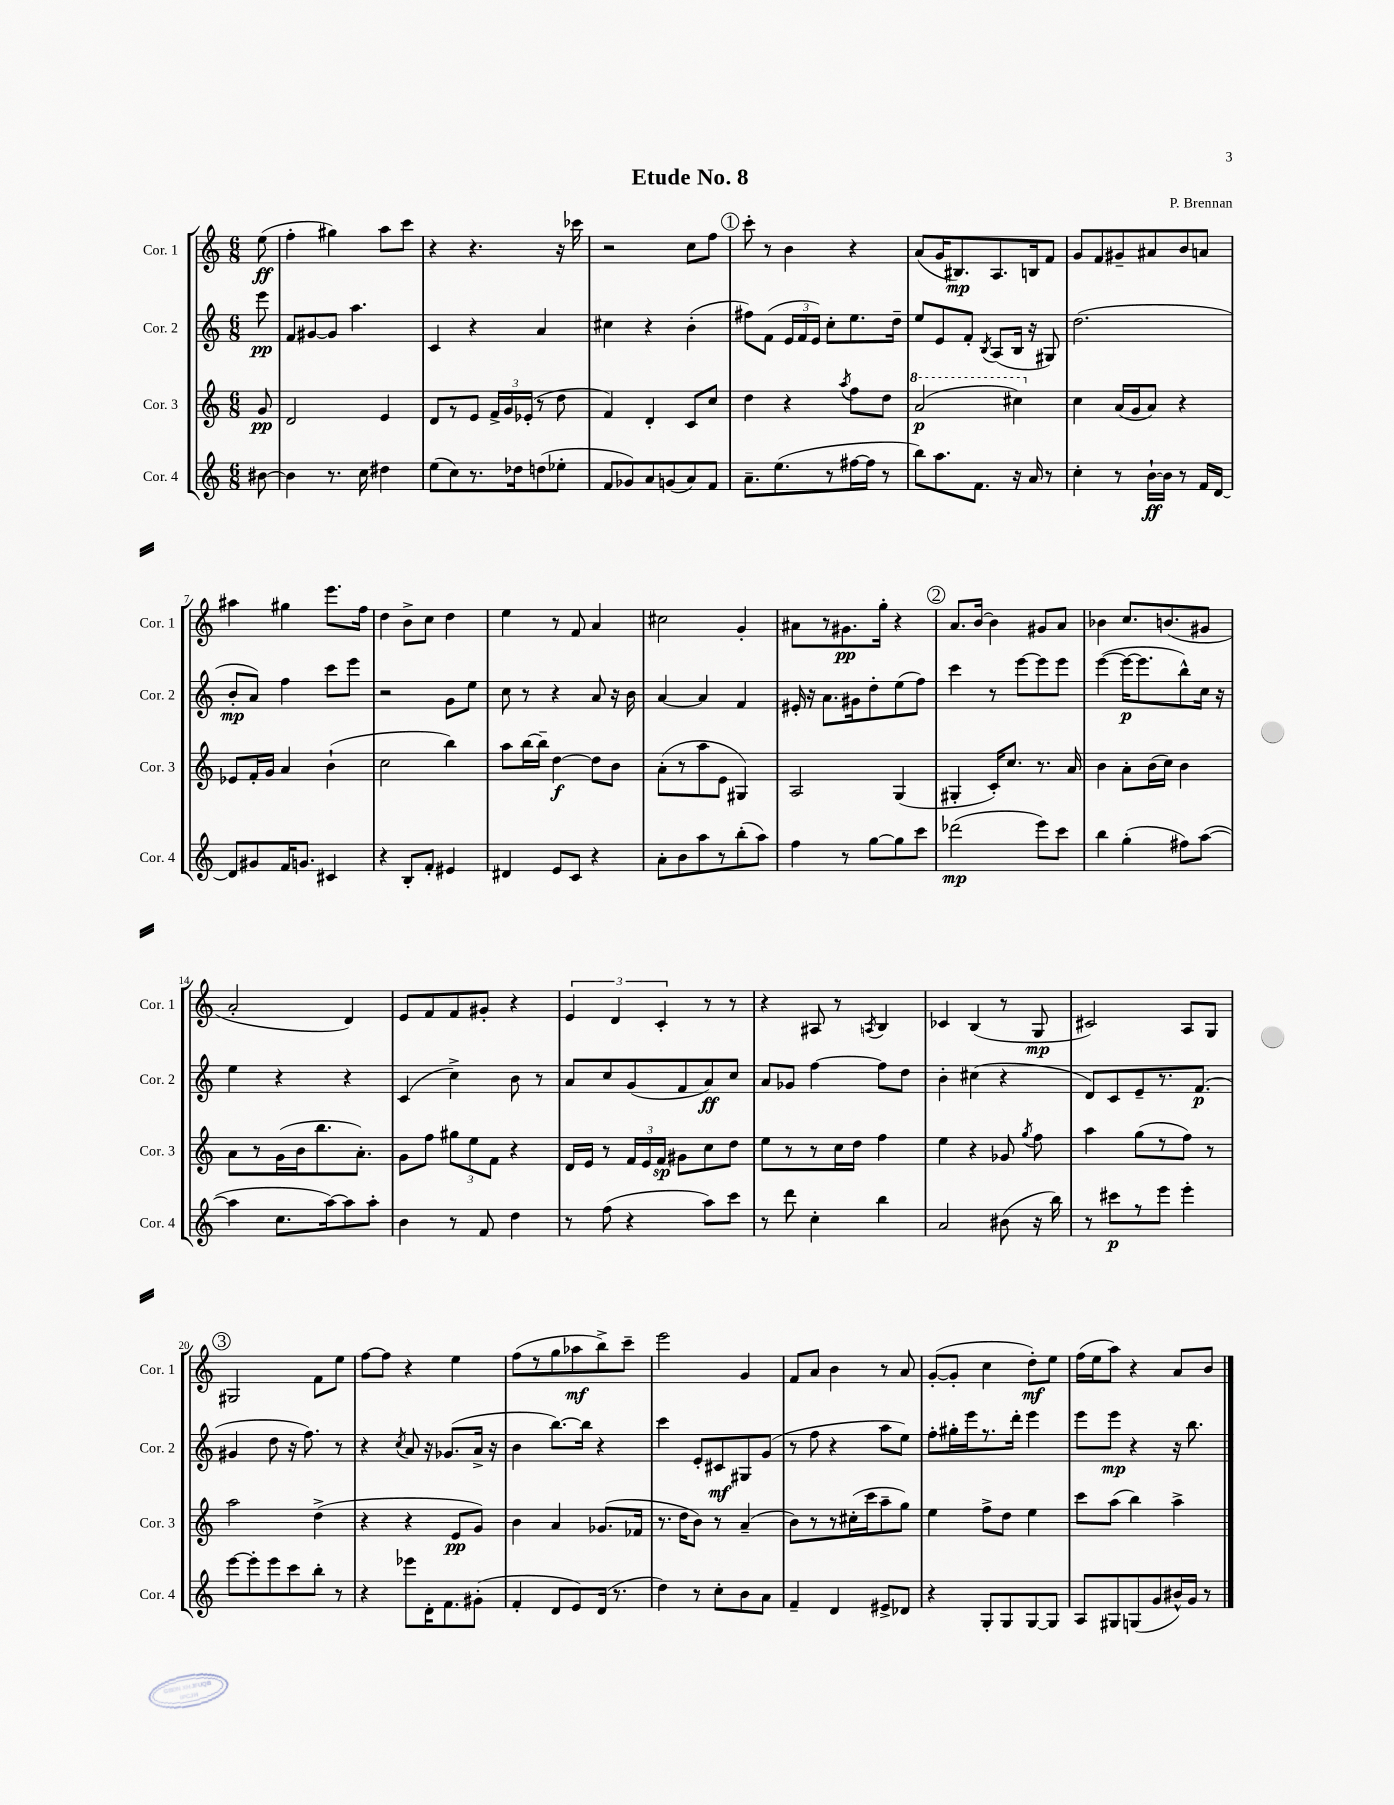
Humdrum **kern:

**kern	**kern	**kern	**kern
*staff4	*staff3	*staff2	*staff1
*clefG2	*clefG2	*clefG2	*clefG2
*k[]	*k[]	*k[]	*k[]
*M6/8	*M6/8	*M6/8	*M6/8
[8b#	8g	8eee	(8ee
=	=	=	=
4b#]	2d	8f	4ff'
.	.	[8g#	.
8.r	.	8g#]	4gg#)
.	.	4.aa	.
16cc	.	.	.
4dd#	4e	.	8aa
.	.	.	8ccc
=	=	=	=
(8ee	8d	4c	4r
8cc)	8r	.	.
8.r	8e	4r	4.r
.	24f^	.	.
.	24g	.	.
16dd-	.	.	.
.	(24e-'	.	.
(8dd	8r	4a	.
8ee-'	8dd	.	16r
.	.	.	16ccc-
=	=	=	=
8f	4f)	4cc#	2r
8g-)	.	.	.
8a	4d'	4r	.
(8g	.	.	.
8a)	8c	(4b'	8cc
8f	8cc	.	8ff
=	=	=	=
8.a~	4dd	8ff#)	8ccc'
.	.	(8f	8r
(8.ee	.	.	.
.	4r	24e	4b
.	.	24f	.
.	.	24e)	.
8r	.	8cc'	.
.	8qaa	.	.
[16ff#	8ff	8.ee	4r
16ff#]	.	.	.
8r	8dd	.	.
.	.	16dd~	.
=	=	=	=
8bb)	(2aa	8ee	(8a
8.aa	.	8e	16g
.	.	.	8.B#)
.	.	8f'	.
8.f	.	.	.
.	.	8qB	.
.	.	(8A	8.A
16r	4ccc#)	16B	.
16a	.	16r	16B
8r	.	8G#)	8f
=	=	=	=
4cc'	4cc	(2.dd	8g
.	.	.	8f
8r	(16a	.	8g#~
.	16g	.	.
[16b`	8a)	.	8a#
16b]	.	.	.
8r	4r	.	8b
16f	.	.	8a
[16d	.	.	.
=	=	=	=
8d]	8e-	8b'	4aa#
8g#	16f'	8a)	.
.	16g	.	.
16f	4a	4ff	4gg#
8.g	.	.	.
4c#	(4b`	8ccc	8.eee
.	.	8eee	.
.	.	.	16ff
=	=	=	=
4r	2cc	2r	4dd
8B'	.	.	8b^
8f'	.	.	8cc
4e#	4bb)	8g	4dd
.	.	8ee	.
=	=	=	=
4d#	8aa	8cc	4ee
.	[16bb	8r	.
.	16bb~]	.	.
8e	[4dd	4r	8r
8c	.	.	8f
4r	8dd]	8a	4a
.	8b	16r	.
.	.	16b	.
=	=	=	=
8a'	(8a'	[4a	2cc#
8b	8r	.	.
8aa	8aa	4a]	.
8r	8e	.	.
(8bb'	4G#)	4f	4g'
8aa)	.	.	.
=	=	=	=
4ff	2A	16e#'	8a#
.	.	16r	.
.	.	8.a	8r
8r	.	.	8.g#
.	.	16g#	.
[8gg	.	8dd'	.
.	.	.	16gg'
8gg]	(4G	(8ee	4r
8ccc	.	8ff)	.
=	=	=	=
(2ddd-	4G#'	4ccc	8.a
.	.	.	[16b
.	16c')	8r	4b]
.	8.cc	.	.
.	.	[8eee	.
8eee)	8.r	8eee]	8g#
8ccc	.	8eee	8a
.	16a	.	.
=	=	=	=
4bb	4b	([4eee	4b-
(4gg'	8a'	16eee_	8.cc
.	.	8.eee]	.
.	(16b	.	.
.	16cc)	.	(8.b
8ff#)	4b	8bb^^)	.
([8aa	.	16cc	8g#
.	.	16r	.
=	=	=	=
4aa]	8a	4ee	2a'
.	8r	.	.
8.cc	(16g	4r	.
.	16b	.	.
.	8.bb	.	.
[16aa)	.	.	.
8aa]	.	4r	4d)
.	8.a')	.	.
8aa'	.	.	.
=	=	=	=
4b	8g	(4c	8e
.	8ff	.	8f
8r	12gg#	4cc^)	8f
.	12ee	.	.
8f	.	.	8g#'
.	12f	.	.
4dd	4r	8b	4r
.	.	8r	.
=	=	=	=
8r	16d	8a	6e
.	16e	.	.
(8ff	8r	8cc	.
.	.	.	6d
4r	24f	(8g	.
.	24e	.	.
.	24f	.	6c'
.	8g#	8f	.
8aa)	8cc	8a)	8r
8ccc	8dd	8cc	8r
=	=	=	=
8r	8ee	8a	4r
8ddd	8r	8g-	.
4cc'	8r	[4ff	8A#
.	16cc	.	8r
.	16dd	.	.
.	.	.	8qA
4bb	4ff	8ff]	4B
.	.	8dd	.
=	=	=	=
2a	4ee	4b'	4c-
.	4r	(4cc#	(4B
(8b#	8g-	4r	8r
.	8qgg	.	.
16r	8ff	.	8G
16bb)	.	.	.
=	=	=	=
8r	4aa	8d)	2c#)
8ccc#	.	8c	.
8r	(8gg	8e~	.
8eee	8r	8.r	.
4eee'	8ff)	.	8A
.	.	(8.f	.
.	8r	.	8G
=	=	=	=
[8eee	2aa	4g#	2G#
8eee']	.	.	.
8eee	.	8dd	.
8ccc	.	16r	.
.	.	8.ff)	.
8bb'	(4dd^	.	8f
8r	.	8r	8ee
=	=	=	=
4r	4r	4r	[8ff
.	.	.	8ff]
.	.	8qcc	.
8eee-	4r	8a	4r
16d'	.	16r	.
8.f	.	(8.g-	.
.	8e	.	4ee
(8g#'	8g)	16a^	.
.	.	16r	.
=	=	=	=
4f'	4b	4b	(8ff
.	.	.	8r
8d	4a	[8.bb)	8gg
8e)	.	.	8aa-
.	.	16bb]	.
(16d	(8.g-	4r	8bb^)
8.r	.	.	.
.	.	.	8ccc~
.	16f-	.	.
=	=	=	=
4dd)	8.r	4ccc	2eee
.	16dd	.	.
8r	8b)	8e'	.
8cc'	8r	8c#	.
8b	(4a~	8G#	4g
8a	.	(8g	.
=	=	=	=
4f~	8b)	8r	8f
.	8r	8ff	8a
4d	8r	4r	4b
.	(16cc#'	.	.
.	16ccc	.	.
8e#^	8aa~	8aa	8r
8d-	8gg)	8ee)	8a
=	=	=	=
4r	4ee	8ff'	([8g'
.	.	16gg#'	8g']
.	.	16eee	.
8G'	8ff^	8.r	4cc
8G	8dd	.	.
.	.	16ddd'	.
[8G	4ee	4eee	8dd')
8G]	.	.	8ee
=	=	=	=
8A	8ccc	8eee	(16ff
.	.	.	16ee
8G#	(8aa	8eee	8aa)
(8G	4bb)	4r	4r
8g	.	.	.
16b#^^)	4aa^	16r	8a
16g	.	8.bb	.
8r	.	.	8b
==	==	==	==
*-	*-	*-	*-
